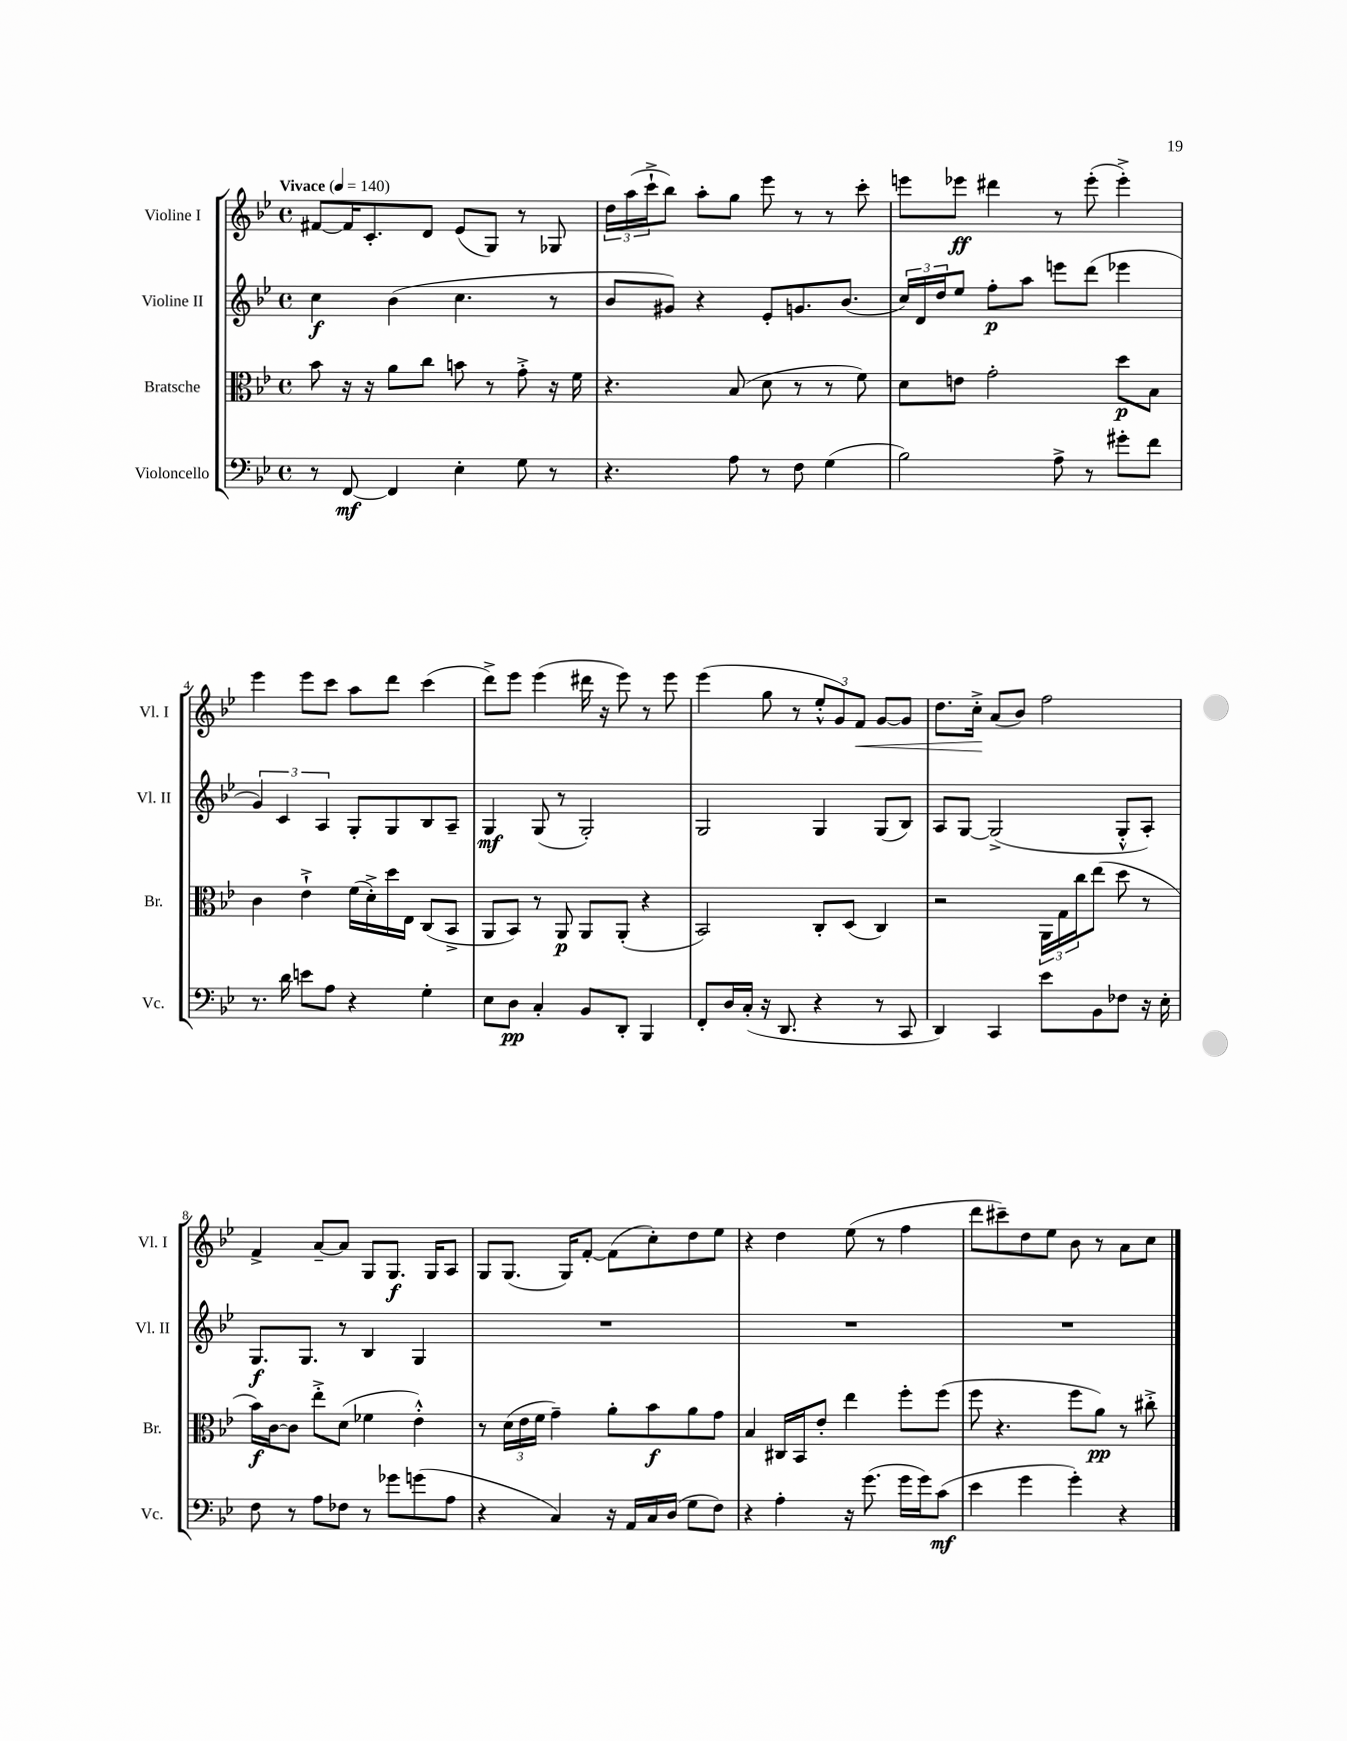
<<
\new StaffGroup <<
\new Staff = "s0" \with { instrumentName = "Violine I" shortInstrumentName = "Vl. I" } {
    \clef treble \key bes \major \defaultTimeSignature \time 4/4 \tempo "Vivace" 4 = 140
    fis'8~ fis'16 c'8.-. d'8 ees'8( g8) r8 ges8 |
    \tuplet 3/2 { d''16 a''16( c'''16-!-> } bes''8) a''8-. g''8 ees'''8 r8 r8 c'''8-. |
    e'''8 ees'''8\ff dis'''4 r8 ees'''8-.( ees'''4-.->) |
    ees'''4 ees'''8 c'''8 a''8 d'''8 c'''4( |
    d'''8->) ees'''8 ees'''4( dis'''16 r16 ees'''8) r8 ees'''8 |
    ees'''4( g''8 r8 \tuplet 3/2 { ees''8-.-^ g'8) f'8\< } g'8~ g'8 |
    d''8. c''16-.->\! a'8( bes'8) f''2 |
    f'4-> a'8~-- a'8 g8 g8.\f g16 a8 |
    g8 g8.( g16) f'8~-. f'8( c''8-.) d''8 ees''8 |
    r4 d''4 ees''8( r8 f''4 |
    d'''8 cis'''8--) d''8 ees''8 bes'8 r8 a'8 c''8 \bar "|." |
}
\new Staff = "s1" \with { instrumentName = "Violine II" shortInstrumentName = "Vl. II" } {
    \clef treble \key bes \major \defaultTimeSignature \time 4/4
    c''4\f bes'4( c''4. r8 |
    bes'8 gis'8) r4 ees'8-. g'8. bes'8.( |
    \tuplet 3/2 { c''16) d'16 d''16 } ees''8 f''8-.\p a''8 e'''8 d'''8( ees'''4 |
    \tuplet 3/2 { g'4) c'4 a4 } g8-. g8 bes8 a8-- |
    g4\mf g8( r8 g2-.) |
    g2 g4 g8( bes8) |
    a8 g8~ g2->( g8-.-^ a8-.) |
    g8.\f g8. r8 bes4 g4 |
    R1 |
    R1 |
    R1 \bar "|." |
}
\new Staff = "s2" \with { instrumentName = "Bratsche" shortInstrumentName = "Br." } {
    \clef alto \key bes \major \defaultTimeSignature \time 4/4
    bes'8 r16 r16 a'8 c''8 b'8 r8 g'8-.-> r16 f'16 |
    r4. bes8( d'8 r8 r8 f'8) |
    d'8 e'8 g'2-. d''8\p bes8 |
    c'4 ees'4-!-> f'16( d'16-.->) d''16 ees16 c8( bes,8-> |
    a,8 bes,8) r8 a,8\p a,8 a,8-.( r4 |
    bes,2) c8-. d8( c4) |
    r2 \tuplet 3/2 { a,16 g16 c''16 } ees''8( d''8 r8 |
    bes'16\f) c'16~ c'8 ees''8-.-> d'8( fes'4 ees'4-.-^) |
    r8 \tuplet 3/2 { d'16( ees'16 f'16 } g'4--) a'8-. bes'8\f a'8 g'8 |
    bes4 cis16 bes,16 ees'8-. ees''4 f''8-. f''8( |
    f''8 r4. f''8 a'8\pp) r8 cis''8-.-> \bar "|." |
}
\new Staff = "s3" \with { instrumentName = "Violoncello" shortInstrumentName = "Vc." } {
    \clef bass \key bes \major \defaultTimeSignature \time 4/4
    r8 f,8~\mf f,4 ees4-. g8 r8 |
    r4. a8 r8 f8 g4( |
    bes2) a8-> r8 gis'8-. f'8 |
    r8. d'16 e'8 a8 r4 g4-. |
    ees8 d8\pp c4-. bes,8 d,8-. bes,,4 |
    f,8-. d16 c16-.( r16 d,8. r4 r8 c,8 |
    d,4) c,4 ees'8 bes,8 fes8 r16 ees16-. |
    f8 r8 a8 fes8 r8 ges'8 g'8( a8 |
    r4 c4) r16 a,16 c16 d16( g8 f8) |
    r4 a4-. r16 g'8.( g'16 g'16) c'8\mf( |
    ees'4 g'4 g'4-.) r4 \bar "|." |
}
>>
>>
